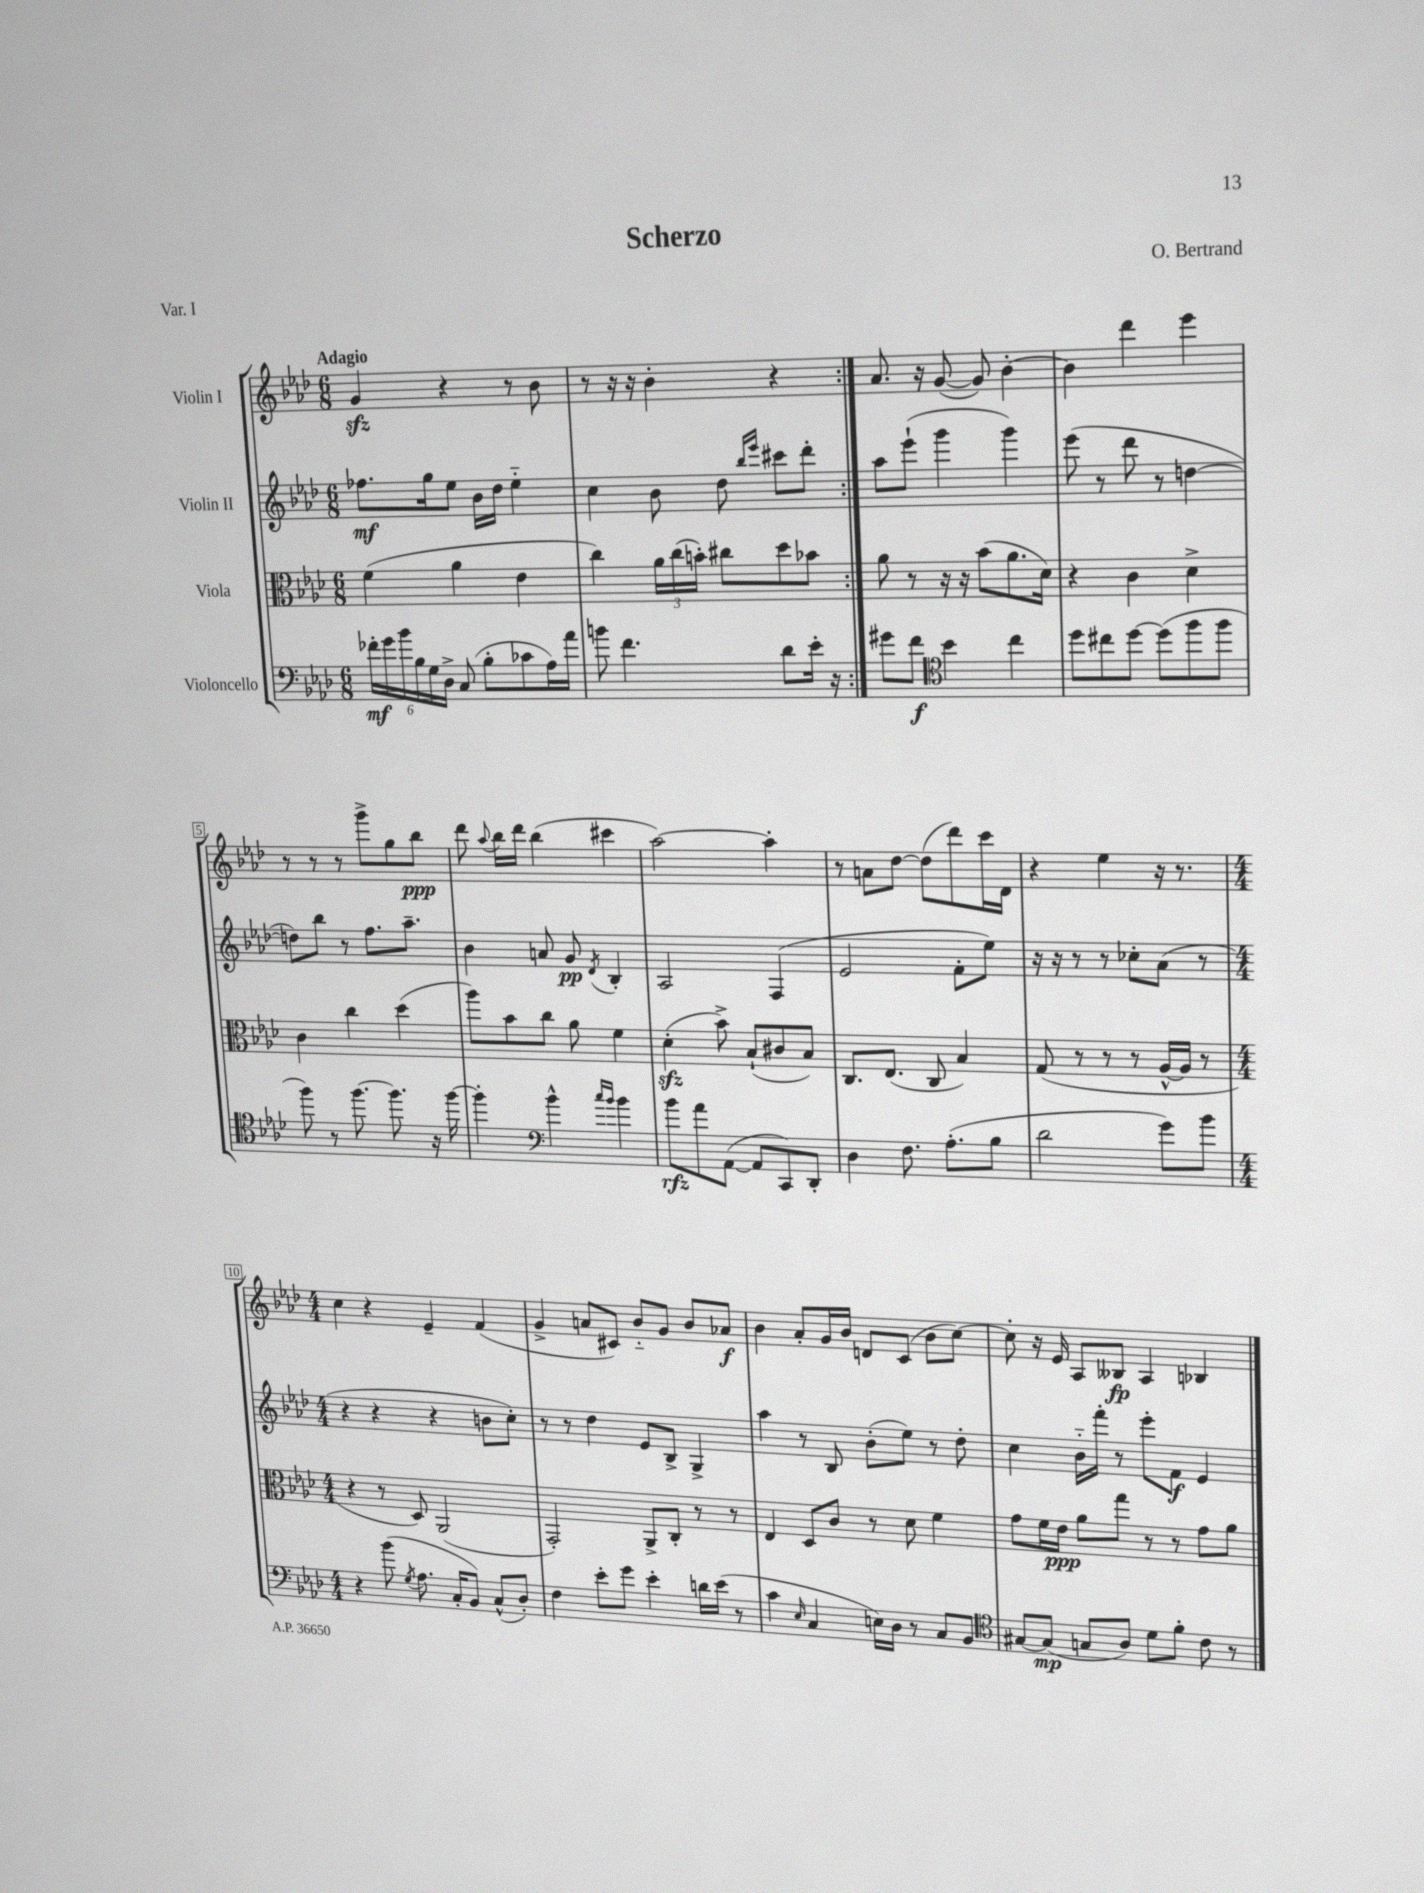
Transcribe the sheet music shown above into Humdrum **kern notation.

**kern	**dynam	**kern	**dynam	**kern	**dynam	**kern	**dynam
*part4	*part4	*part3	*part3	*part2	*part2	*part1	*part1
*staff4	*staff4	*staff3	*staff3	*staff2	*staff2	*staff1	*staff1
*I"Violoncello	*	*I"Viola	*	*I"Violin II	*	*I"Violin I	*
*clefF4	*	*clefC3	*	*clefG2	*	*clefG2	*
*k[b-e-a-d-]	*	*k[b-e-a-d-]	*	*k[b-e-a-d-]	*	*k[b-e-a-d-]	*
*M6/8	*	*M6/8	*	*M6/8	*	*M6/8	*
=1	=1	=1	=1	=1	=1	=1	=1
!	!	!	!	!	!	!LO:TX:a:B:t=Adagio	!
24f-X'\LL	mf	(4f\	.	8.ff-X\L	mf	4gzz/	.
24g\	.	.	.	.	.	.	.
24b-\	.	.	.	.	.	.	.
24B-\	.	.	.	.	.	.	.
24G\	.	.	.	.	.	.	.
.	.	.	.	16gg\k	.	.	.
24D-^\JJ	.	.	.	.	.	.	.
(8C/	.	4a-\	.	8ee-\J	.	4r	.
8B-'\L	.	.	.	16b-\LL	.	.	.
.	.	.	.	16dd-\JJ	.	.	.
8c-X\	.	4e-\	.	4ee-\	.	8r	.
16A-\L)	.	.	.	.	.	8b-\	.
16a-\JJ	.	.	.	.	.	.	.
=2	=2	=2	=2	=2	=2	=2	=2
8bn\	.	4cc\)	.	4cc\	.	8r	.
4.f\	.	.	.	.	.	16r	.
.	.	.	.	.	.	16r	.
.	.	24a-\LL	.	8b-\	.	4b-'\	.
.	.	(24cc\	.	.	.	.	.
.	.	24bn'\JJ)	.	.	.	.	.
.	.	8cc#X\L	.	8dd-\	.	.	.
.	.	.	.	16qqbb-/LL	.	.	.
.	.	.	.	16qqeee-/JJ	.	.	.
8d-\L	.	8dd-\	.	8ccc#X\L	.	4r	.
16e-'\Jk	.	8b-X\J	.	8ddd-'\J	.	.	.
16r	.	.	.	.	.	.	.
=3:|!	=3:|!	=3:|!	=3:|!	=3:|!	=3:|!	=3:|!	=3:|!
8g#X\L	.	8a-\	.	8aa-\L	.	8.a-/	.
8f\J	f	8r	.	(8eee-`\J	.	.	.
.	.	.	.	.	.	16r	.
*clefC4	*	*	*	*	*	*	*
4b-\	.	16r	.	4ggg\	.	([8g/	.
.	.	16r	.	.	.	.	.
.	.	(8b-\L	.	.	.	8g/])	.
4cc\	.	8.a-\	.	4ggg\)	.	[4b-'\	.
.	.	16d-\Jk)	.	.	.	.	.
=4	=4	=4	=4	=4	=4	=4	=4
8dd-\L	.	4r	.	(8eee-\	.	4b-\]	.
8cc#X\	.	.	.	8r	.	.	.
[8dd-\J	.	4c\	.	8ddd-\	.	4ddd-\	.
(8dd-\L]	.	.	.	8r	.	.	.
8ff\	.	4d-^\	.	[4ddn\	.	4eee-\	.
8ff\J	.	.	.	.	.	.	.
!!LO:LB:g=z
=5	=5	=5	=5	=5	=5	=5	=5
8ff\)	.	4c\	.	8ddn\L])	.	8r	.
8r	.	.	.	8bb-\J	.	8r	.
[8.ff\	.	4cc\	.	8r	.	8r	.
.	.	.	.	8.ff\L	.	8ggg^\L	.
8.ff\]	.	.	.	.	.	.	.
.	.	(4dd-\	.	.	.	8gg\	.
.	.	.	.	8.aa-~\J	.	.	.
16r	.	.	.	.	.	8bb-\J	ppp
[16ff\	.	.	.	.	.	.	.
=6	=6	=6	=6	=6	=6	=6	=6
4ff'\]	.	8aa-\L)	.	4b-\	.	8ddd-\	.
.	.	.	.	.	.	8qqaa-/	.
.	.	8b-\	.	.	.	16bb-\LL	.
.	.	.	.	.	.	16ddd-\JJ	.
*clefF4	*	*	*	*	*	*	*
4b-^^\	.	8cc\J	.	8an/	.	(4bb-\	.
.	.	8a-\	.	8g/	pp	.	.
16qqcc/LL	.	.	.	.	.	.	.
16qqb-/JJ	.	.	.	8qd-/	.	.	.
4b-\	.	4f\	.	4B-'/	.	4ccc#X\	.
=7	=7	=7	=7	=7	=7	=7	=7
8b-\L	rfz	(4d-zz'\	.	2A-/	.	[2aa-\)	.
8a-\	.	.	.	.	.	.	.
([8AA-\J	.	8b-^\)	.	.	.	.	.
8AA-/L]	.	(8B-`/L	.	.	.	.	.
8CC/)	.	8c#X/	.	(4F/	.	4aa-'\]	.
8DD-'/J	.	8B-/J)	.	.	.	.	.
=8	=8	=8	=8	=8	=8	=8	=8
4D-\	.	8.C/L	.	2e-/	.	8r	.
.	.	.	.	.	.	8an\L	.
.	.	(8.E-/J	.	.	.	.	.
8.F\	.	.	.	.	.	[8dd-\J	.
.	.	8C/	.	.	.	(8dd-\L]	.
(8.A-'\L	.	.	.	.	.	.	.
.	.	4B-/)	.	8f'\L	.	8ddd-\)	.
8B-\J	.	.	.	8ee-\J)	.	16ccc\L	.
.	.	.	.	.	.	16d-\JJ	.
=9	=9	=9	=9	=9	=9	=9	=9
2d-\	.	(8G/	.	16r	.	4r	.
.	.	.	.	16r	.	.	.
.	.	8r	.	8r	.	.	.
.	.	8r	.	8r	.	4ee-\	.
.	.	8r	.	8cc-X'\L	.	.	.
8g\L)	.	[16A-^^/LL	.	(8a-\J	.	16r	.
.	.	16A-/JJ]	.	.	.	8.r	.
8b-\J	.	8r	.	8r	.	.	.
!!LO:LB:g=z
=10	=10	=10	=10	=10	=10	=10	=10
*M4/4	*	*M4/4	*	*M4/4	*	*M4/4	*
4r	.	4r	.	4r	.	4cc\	.
(8b-\	.	8r	.	4r	.	4r	.
8qG/	.	.	.	.	.	.	.
8.A-\	.	8D-/)	.	.	.	.	.
.	.	(2AA-/	.	4r	.	4e-~/	.
16C'/KL	.	.	.	.	.	.	.
8BB-/J)	.	.	.	.	.	.	.
(8C^^/L	.	.	.	8bn\L	.	(4f/	.
8D-'/J)	.	.	.	8cc'\J)	.	.	.
=11	=11	=11	=11	=11	=11	=11	=11
4F\	.	2GG'/)	.	8r	.	4g^/	.
.	.	.	.	8r	.	.	.
8e-'\L	.	.	.	4dd-\	.	8an/L	.
8g\J	.	.	.	.	.	8c#X/J)	.
4e-'\	.	8AA-^/L	.	8e-/L	.	8b-/L	.
.	.	8C'/J	.	8B-^/J	.	8g/J	.
16dn\LL	.	8r	.	4G^/	.	8b-/L	.
(16e-\JJ	.	.	.	.	.	.	.
8r	.	8r	.	.	.	8a-X/J	f
=12	=12	=12	=12	=12	=12	=12	=12
4c\	.	4E-/	.	4aa-\	.	4b-\	.
16qqE-/	.	.	.	.	.	.	.
4C/	.	8D-/L	.	8r	.	8a-'/L	.
.	.	8c/J	.	8B-/	.	16g/L	.
.	.	.	.	.	.	16b-/JJ	.
16En\LL)	.	8r	.	(8b-'\L	.	8dn/L	.
16D-\JJ	.	.	.	.	.	.	.
8r	.	8d-\	.	8ee-\J)	.	(8c/J	.
8C/L	.	4f\	.	8r	.	8b-\L	.
8BB-/J	.	.	.	8dd-'\	.	[8cc\J)	.
=13	=13	=13	=13	=13	=13	=13	=13
*clefC4	*	*	*	*	*	*	*
[8G#X/L	.	8g\L	.	4cc\	.	8cc'\]	.
(8G#/J]	mp	16f\L	.	.	.	16r	.
.	.	16e-\JJ	ppp	.	.	16e-/	.
8Gn/L	.	8a-\L	.	16b-\LL	.	8A-/L	.
.	.	.	.	16fff'\JJ	.	.	.
8A-/J)	.	8gg\J	.	8r	.	8B--X/J	fp
8d-\L	.	8r	.	8eee-'\L	.	4A-/	.
8f'\J	.	8r	.	8f\J	f	.	.
8c\	.	8g\L	.	4e-/	.	4B-X/	.
8r	.	8a-\J	.	.	.	.	.
==	==	==	==	==	==	==	==
*-	*-	*-	*-	*-	*-	*-	*-
